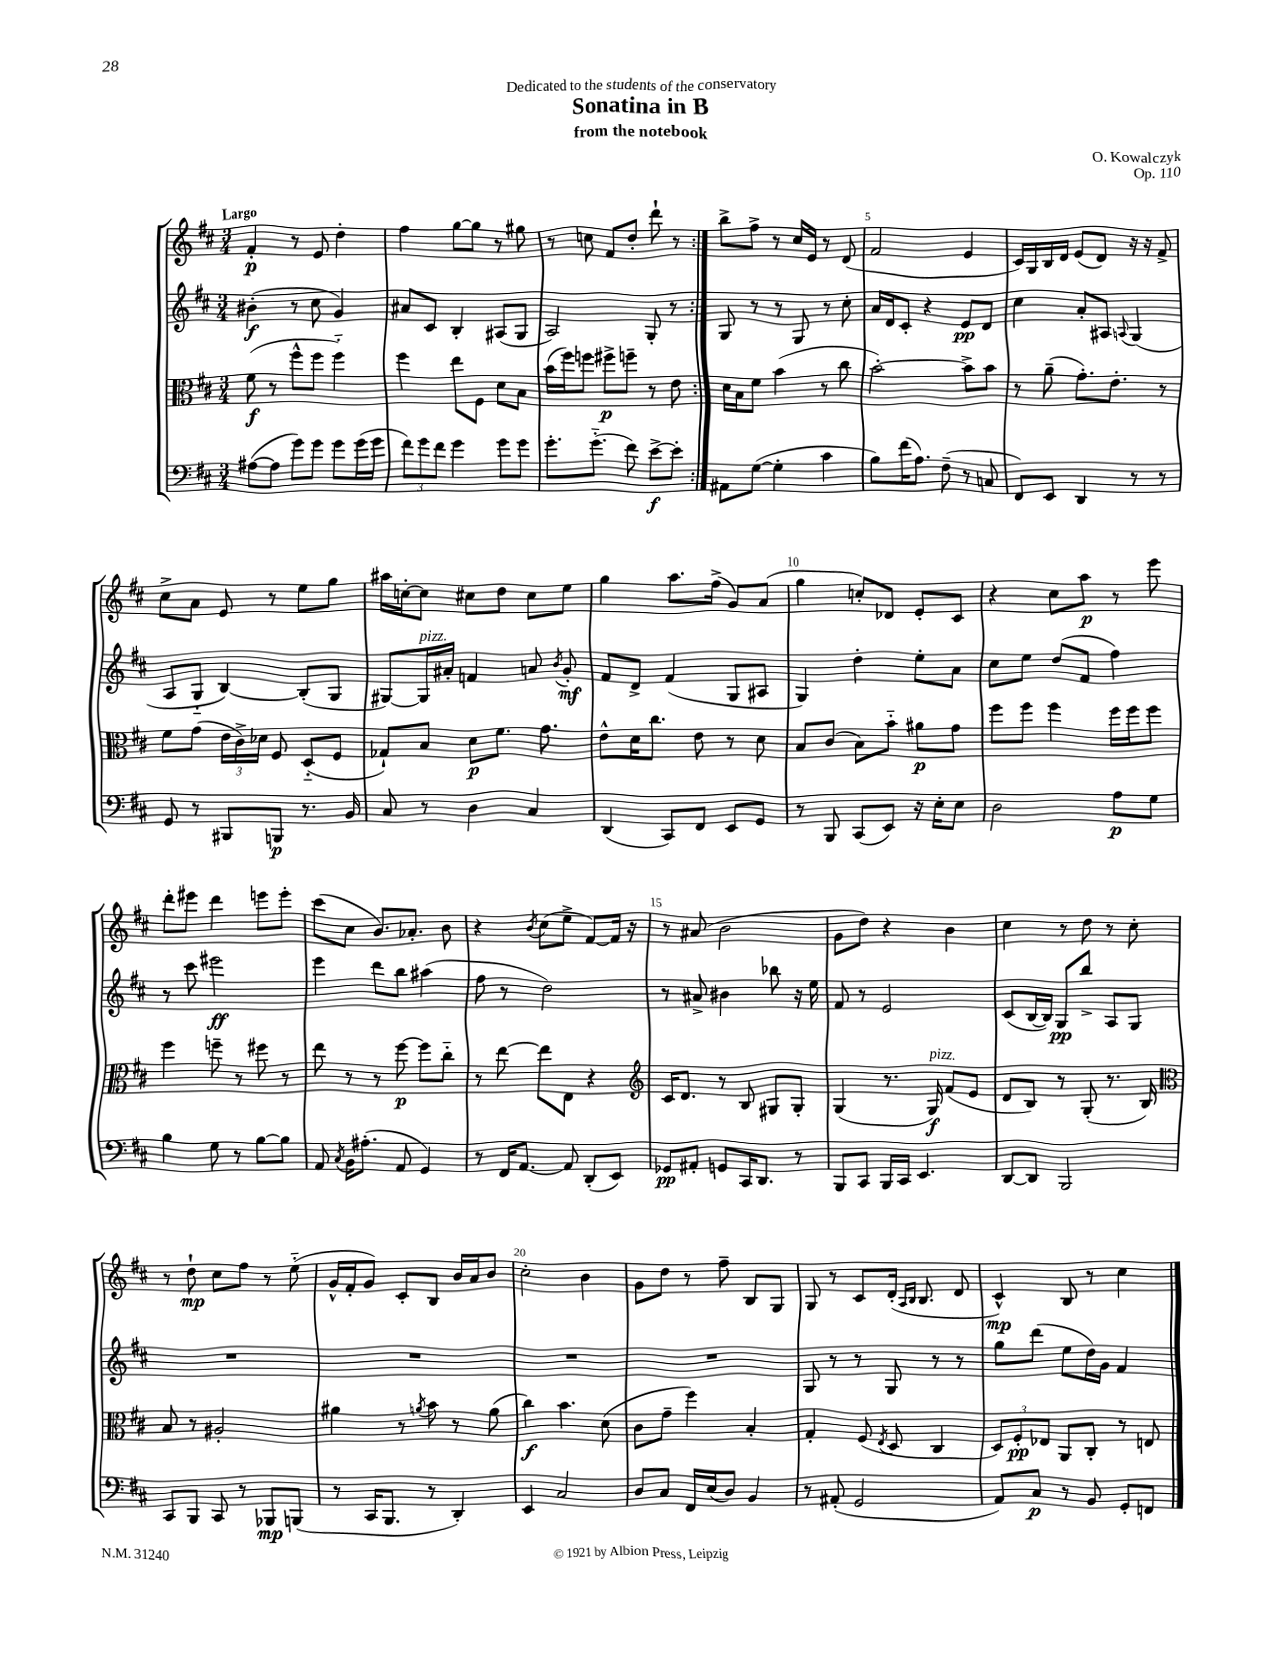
\header { title = "Sonatina in B" composer = "O. Kowalczyk" subtitle = "from the notebook" dedication = "Dedicated to the students of the conservatory" opus = "Op. 110" }
<<
\new StaffGroup <<
\new Staff = "s0" {
    \clef treble \key d \major \numericTimeSignature \time 3/4 \tempo "Largo"
    \autoBeamOff \repeat volta 2 { fis'4-.\p r8 e'8 d''4-. |
    fis''4 g''8[~ g''8] r8 gis''8 |
    r8 c''8 fis'8[ d''8]-. d'''8-! r8 | }
    b''8[-> fis''8]-> r8 cis''16[ e'16] r8 d'8( |
    fis'2 e'4 |
    cis'16[) g16 b16 d'16] e'8[( d'8]) r16 r16 fis'8-> |
    cis''8[-> a'8] e'8 r8 e''8[ g''8] |
    ais''16[ c''16~-. c''8] cis''8[ d''8] cis''8[ e''8] |
    g''4 a''8.[ fis''16]->( g'8[) a'8]( |
    g''4 c''8[-.) des'8] e'8[-. cis'8] |
    r4 cis''8[ a''8]\p r8 e'''8 |
    d'''8[-. eis'''8] d'''4 e'''8[ e'''8]-. |
    cis'''8[( cis''8] b'8.[) aes'8.]-. b'8 |
    r4 \acciaccatura { b'8 } cis''8[( e''8]-> fis'8[~) fis'16] r16 |
    r8 ais'8( b'2 |
    g'8[ d''8]) r4 b'4 |
    cis''4 r8 d''8 r8 cis''8-. |
    r8 d''8-!\mp cis''8[ fis''8] r8 e''8-_( |
    g'16[-^ fis'16-. g'8]) cis'8[-. b8] b'16[ a'16 b'8] |
    cis''2-. b'4 |
    g'8[ d''8] r8 fis''8-- b8[ g8] |
    g8 r8 cis'8[ d'16]-.( \grace { a16[ b16] } b8. d'8 |
    cis'4-^\mp) b8 r8 cis''4 \bar "|." |
}
\new Staff = "s1" {
    \clef treble \key d \major \numericTimeSignature \time 3/4
    \autoBeamOff \repeat volta 2 { bis'4-.\f( r8 cis''8 g'4) |
    ais'8[ cis'8] b4-. ais8[( g8] |
    a2) g8-. r8 | }
    g8 r8 r8 g8 r8 cis''8-. |
    a'16[ d'16 cis'8]-. r4 e'8[\pp d'8] |
    cis''4 a'8[-. ais8] \appoggiatura { a8 } g4( |
    a8[ g8]-_ b4~) b8[-.( g8] |
    gis8[~) gis16^\markup { \italic "pizz." } ais'16]-. f'4 a'8 \acciaccatura { b'8 } g'8-.\mf |
    fis'8[ d'8]-> fis'4( g8[ ais8] |
    g4) d''4-. e''8[-. a'8] |
    cis''8[ e''8] d''8[( fis'8] fis''4) |
    r8 cis'''8 eis'''2\ff |
    e'''4 d'''8[ b''8] ais''4( |
    fis''8 r8 d''2) |
    r8 ais'8-> bis'4 bes''8 r16 e''16 |
    fis'8 r8 e'2 |
    cis'8[( b16~ b16]) g8[\pp b''8]-> a8[ g8] |
    R2. |
    R2. |
    R2. |
    R2. |
    g8 r8 r8 g8 r8 r8 |
    g''8[ d'''8]( e''8[ d''16) g'16] fis'4 \bar "|." |
}
\new Staff = "s2" {
    \clef alto \key d \major \numericTimeSignature \time 3/4
    \autoBeamOff \repeat volta 2 { fis'8\f( r8 fis''8[-^ fis''8] fis''4-_) |
    fis''4 e''8[ fis8] d'8[ b8] |
    b'16[( fis''16) f''8] fis''8[->\p f''8]-- r8 e'8 | }
    d'16[ b16 fis'8] b'4( r8 cis''8 |
    b'2~-.) b'8[-> b'8] |
    r8 a'8--( g'8.[-.) e'8.]-. r8 |
    fis'8[ g'8]( \tuplet 3/2 { e'16[ cis'16->) des'16] } fis8 d8[-_( fis8] |
    ges8[-!) b8] d'8[\p fis'8.] g'8. |
    e'8[-^ d'16 cis''8.] e'8 r8 d'8 |
    b8[ cis'8]( b8[) b'8]-_ ais'8[\p g'8] |
    fis''8[ fis''8] fis''4 fis''16[ fis''16 fis''8] |
    fis''4 f''8-- r8 fis''8 r8 |
    e''8 r8 r8 fis''8~\p fis''8[ cis''8]-_ |
    r8 e''8~ e''8[ e8] r4 |
    \clef treble cis'16[ d'8.] r8 b8 gis8[ gis8]-. |
    g4( r8. g16\f^\markup { \italic "pizz." }) fis'8[( e'8] |
    d'8[ b8]) r8 g8-.( r8. b16) |
    \clef alto b8 r8 ais2-. |
    ais'4 r8 \acciaccatura { a'8 } b'8 r8 a'8( |
    cis''4\f) b'4. d'8( |
    cis'8[ g'8]-- fis''4) b4-. |
    g4-. fis8( \acciaccatura { e8 } d8 cis4 |
    \tuplet 3/2 { d8[) fis8-.\pp ees8] } a,8[ cis8]-. r8 e8 \bar "|." |
}
\new Staff = "s3" {
    \clef bass \key d \major \numericTimeSignature \time 3/4
    \autoBeamOff \repeat volta 2 { ais8[~( ais8] g'8[) g'8] g'8[ g'16( g'16] |
    \tuplet 3/2 { fis'8[) g'8 fis'8] } g'4 g'8[ g'8] |
    g'8.[-. g'8.]-_( fis'8) e'8[~->\f e'8]-. | }
    ais,8[ g8]~( g4-. cis'4 |
    b8[) fis'16( a8.]) fis8--( r8 c8 |
    fis,8[) e,8] d,4 r8 r8 |
    g,8 r8 bis,,8[ b,,8]\p r8. b,16 |
    cis8 r8 d4 cis4 |
    d,4( cis,8[) fis,8] e,8[ g,8] |
    r8 b,,8 cis,8[( e,8]) r16 e16[-. e8] |
    d2 a8[\p g8] |
    b4 g8 r8 b8[~ b8] |
    a,8 \acciaccatura { cis8 } b,16[ ais8.]-.( a,8 g,4) |
    r8 fis,16[ a,8.]~ a,8 d,8[-.( e,8]) |
    ges,8[\pp ais,8]-. g,8[ cis,16 d,8.] r8 |
    b,,8[ cis,8] b,,16[ cis,16] e,4. |
    d,8[~ d,8] b,,2 |
    cis,8[ b,,8] cis,8 r8 bes,,8[\mp b,,8]( |
    r8 cis,16[ b,,8.] r8 d,4-.) |
    e,4 cis2 |
    d8[ cis8] fis,16[ e16( d8]) b,4 |
    r8 ais,8-.( g,2 |
    a,8[) cis8]\p r8 b,8 g,8[-. f,8] \bar "|." |
}
>>
>>
\layout { \context { \Score \override BarNumber.break-visibility = ##(#f #t #t) barNumberVisibility = #(every-nth-bar-number-visible 5) } }
